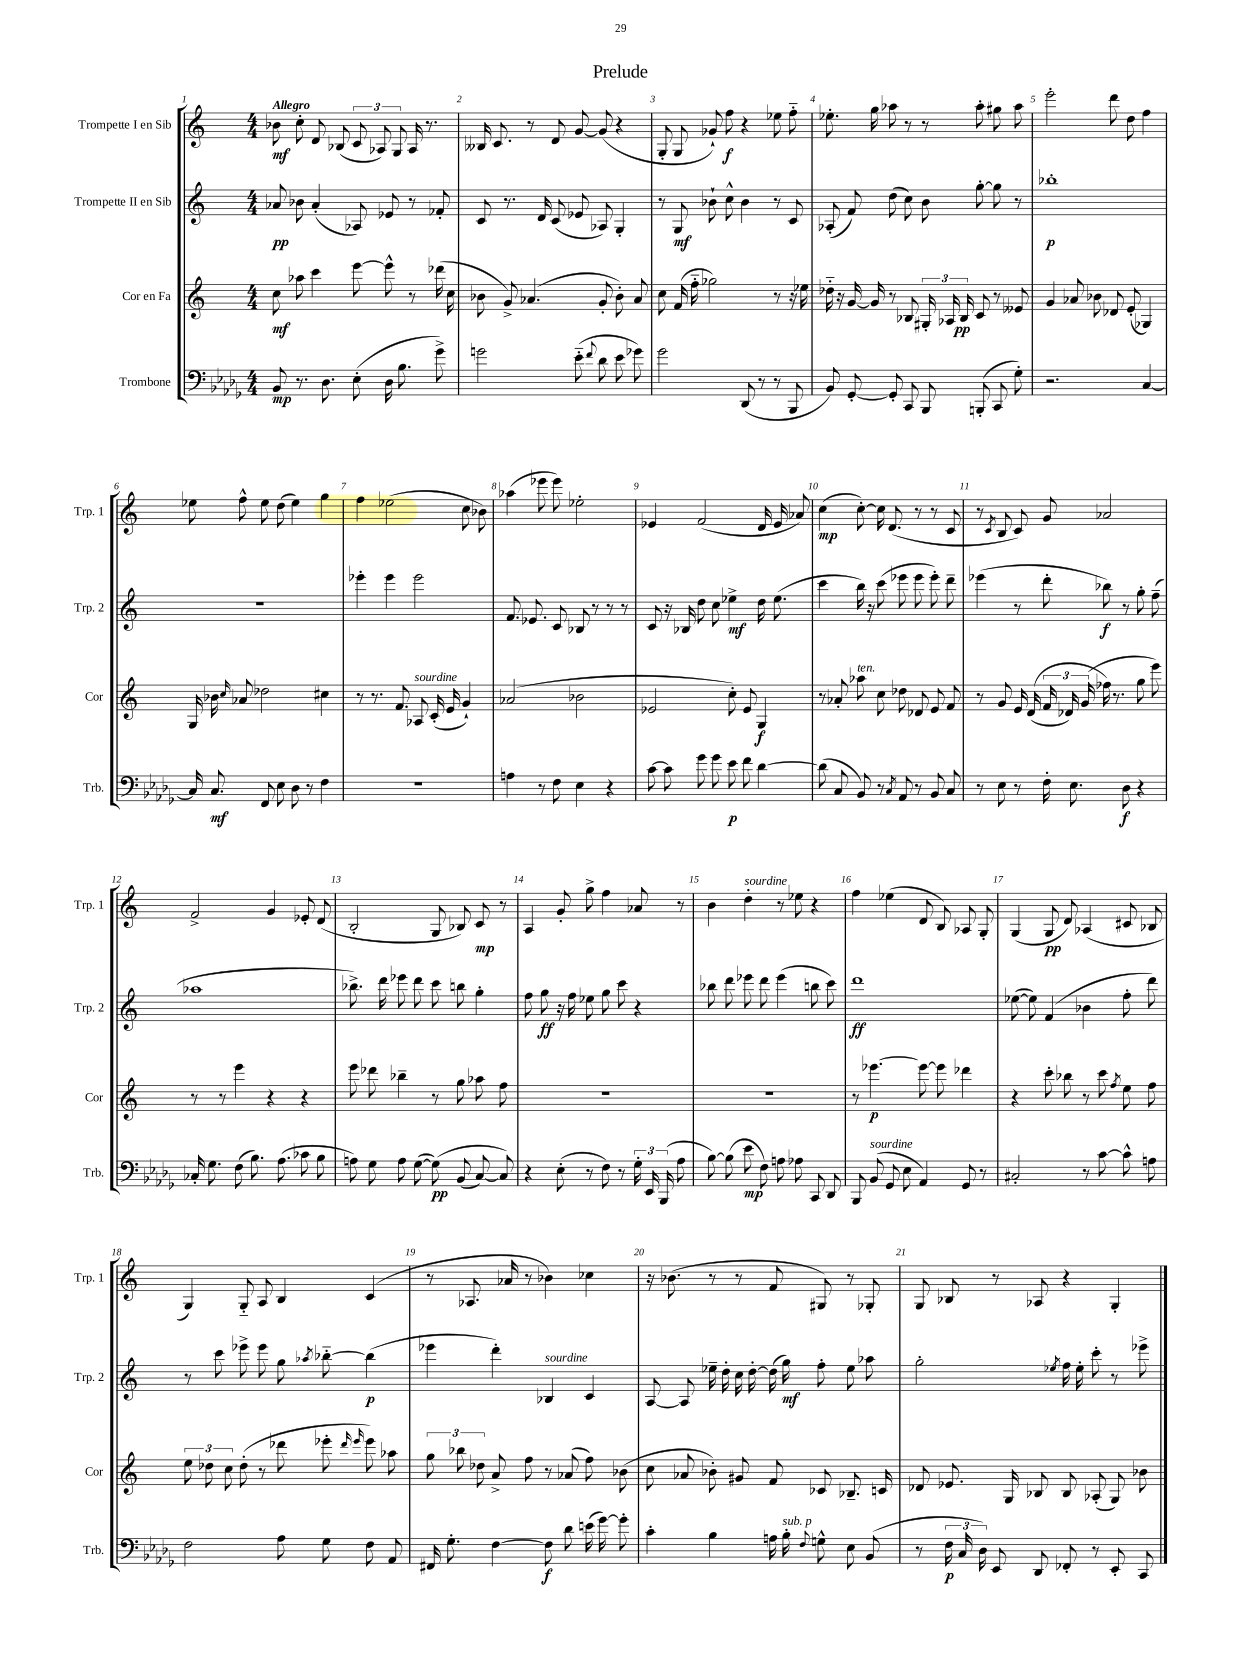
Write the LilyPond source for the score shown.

\header { title = "Prelude" }
<<
\new StaffGroup <<
\new Staff = "s0" \with { instrumentName = "Trompette I en Sib" shortInstrumentName = "Trp. 1" } {
    \clef treble \key c \major \numericTimeSignature \time 4/4 \tempo "Allegro"
    \autoBeamOff bes'8\mf c''8-. d'8 bes8( \tuplet 3/2 { c'8 aes8) g8 } aes16 r8. |
    beses16 c'8. r8 d'8 g'8~ g'8( r4 |
    g8-. g8 ges'8-!) f''8\f r4 ees''8 f''8-_ |
    ees''8.-. g''16 aes''8 r8 r8 aes''8-. gis''8 aes''8 |
    e'''2-. d'''8 d''8 f''4 |
    ees''8 f''8-^ ees''8 d''8( ees''4) g''4 |
    f''4 ees''2( c''8 bes'8) |
    aes''4( ees'''8 ees'''8) ees''2-. |
    ees'4 f'2( d'16 ees'16 aes'8) |
    c''4\mp( c''8~-.) c''16 d'8.( r8 r8 c'8 |
    r8 \acciaccatura { c'8 } b8 c'8) g'8 aes'2 |
    f'2-> g'4 ees'8-. d'8( |
    b2-. g8 bes8) c'8\mp r8 |
    a4 g'8-. g''8-> f''4 aes'8 r8 |
    b'4 d''4-.^\markup { \italic "sourdine" } r8 ees''8 r4 |
    f''4 ees''4( d'8 b8) aes8 g8-. |
    g4( g8\pp d'8) aes4( cis'8 bes8 |
    g4) g8-_ a8 b4 c'4( |
    r8 aes8. aes'16 r8 bes'4) ces''4 |
    r16 bes'8.( r8 r8 f'8 gis8) r8 ges8-. |
    g8 bes8 r8 aes8 r4 g4-. \bar "|." |
}
\new Staff = "s1" \with { instrumentName = "Trompette II en Sib" shortInstrumentName = "Trp. 2" } {
    \clef treble \key c \major \numericTimeSignature \time 4/4
    \autoBeamOff aes'8\pp bes'8 aes'4-.( aes8) ees'8 r8 fes'8-. |
    c'8 r8. d'16 c'8( ees'8 aes8) g4-. |
    r8 g8\mf bes'8-! c''8-^ bes'4 r8 c'8 |
    aes8-.( f'8) d''8( c''8) b'8 g''8~-. g''8 r8 |
    bes''1-.\p |
    R1 |
    ees'''4-. ees'''4 ees'''2 |
    f'8. ees'8. c'8 bes8 r8 r8 r8 |
    c'8 r16 bes16 d''8 c''8 ees''4->\mf d''16 ees''8.( |
    c'''4 b''16) r16 c'''8( ees'''8 ees'''8 ees'''8-.) d'''8-- |
    ees'''4( r8 d'''8-. bes''8\f) r8 g''8-. f''8--( |
    aes''1 |
    bes''8.->) d'''16 ees'''8 d'''8 c'''8 b''8 g''4-. |
    f''8 g''8\ff r16 f''16 ees''8 g''8 c'''8 r4 |
    bes''8 d'''8 ees'''8 d'''8 ees'''4( b''8 c'''8) |
    d'''1\ff |
    ees''8~( ees''8) f'4( bes'4 f''8-. d'''8) |
    r8 c'''8 ees'''8-> ees'''8 g''8 \acciaccatura { aes''8 } bes''8~-_ bes''4\p( |
    ees'''4 d'''4-.) bes4^\markup { \italic "sourdine" } c'4 |
    a8~ a8 ees''16-- d''16-. c''16 d''16~-. d''16( g''16\mf) f''8-. ees''8 aes''8 |
    g''2-. \acciaccatura { ees''8 } f''16 ees''16-. c'''8-. r8 ees'''8-> \bar "|." |
}
\new Staff = "s2" \with { instrumentName = "Cor en Fa" shortInstrumentName = "Cor" } {
    \clef treble \key c \major \numericTimeSignature \time 4/4
    \autoBeamOff c''8\mf aes''8 c'''4 e'''8~ e'''8-^ r8 des'''16( c''16 |
    bes'8 g'8->) aes'4.( g'8-. bes'8-.) aes'8 |
    c''8 f'16( f''16-_ ges''2) r8 r16 ees''16 |
    des''16-_ r16 g'16~ g'16 r8 bes8 \tuplet 3/2 { gis16-. aes16 bes16\pp } c'8 r8 eeses'8 |
    g'4 aes'8 bes'8 des'8 e'8-.( ges4) |
    g16 bes'16 \grace { c''16 } aes'8 des''2 cis''4 |
    r8 r8. f'8. aes8^\markup { \italic "sourdine" } c'16-.( e'16 g'4-!) |
    aes'2( bes'2 |
    ees'2 c''8-.) ees'8 g4\f |
    r8 aes'8-. aes''8^\markup { \italic "ten." } c''8 des''8 des'8 e'8 f'8 |
    r8 g'8 e'16 d'16(\( \tuplet 3/2 { f'16 des'16) g'16( } fes''16\) r8. g''8 e'''8) |
    r8 r8 e'''4 r4 r4 |
    e'''8 des'''8 bes''4-- r8 g''8 aes''8 f''8 |
    R1 |
    R1 |
    r8 ees'''4.~\p ees'''8~ ees'''8 des'''4 |
    r4 c'''8-. bes''8 r8 c'''8 \acciaccatura { f''8 } e''8 f''8 |
    \tuplet 3/2 { e''8 des''8 c''8 } des''8-.( r8 des'''8 ees'''8-. \grace { des'''16 ees'''16 } ees'''8) aes''8 |
    \tuplet 3/2 { g''8 bes''8 des''8 } a'8-> f''8 r8 aes'8( f''8) bes'8( |
    c''8 aes'8 bes'8-.) gis'8 f'8 ces'8 bes8.-- c'16 |
    des'8 ees'8. g16 bes8 bes8 aes8-.( g8) bes'8 \bar "|." |
}
\new Staff = "s3" \with { instrumentName = "Trombone" shortInstrumentName = "Trb." } {
    \clef bass \key des \major \numericTimeSignature \time 4/4
    \autoBeamOff bes,8\mp r8. des8. ees8-.( des16 bes8. ges'8->) |
    g'2 ees'8-_( \appoggiatura { f'8 } des'8 ees'8 ges'8) |
    ges'2 des,8( r8 r8 bes,,8 |
    bes,8) ges,8~-. ges,8-. c,8 bes,,8 b,,8-.( c,8 ges8-.) |
    r2. c4~ |
    c16 c8.\mf f,8 ees8 des8 r8 f4 |
    R1 |
    a4 r8 f8 ees4 r4 |
    c'8~ c'8 ges'8 ges'8 ees'8\p f'8 des'4~ |
    des'8( c8 bes,8) r8 \acciaccatura { c8 } aes,8 r8 bes,8 c8 |
    r8 ees8 r8 f16-. ees8. des8\f r4 |
    ces16-. ges8. f8( bes8.) aes8.( ces'8 bes8 |
    a8) ges8 a8 ges8~( ges8\pp)\( bes,8( c8~) c8\) |
    r4 ees8-.( r8 f8) r8 \tuplet 3/2 { ges16-. ees,16 bes,,16( } aes8 |
    bes8~) bes8( ees'8\mp f8) a8 aes8 c,8 des,8 |
    bes,,8 bes,8^\markup { \italic "sourdine" }( ges,8 ees8 aes,4) ges,8 r8 |
    cis2-. r8 c'8~ c'8-^ a8 |
    f2 aes8 ges8 f8 aes,8 |
    fis,16 ges8.-. f4~ f8\f des'8 e'16( ges'16~) ges'8-. |
    c'4-. bes4 a16 bes16-.^\markup { \italic "sub. p" } \appoggiatura { f8 } g8-^ ees8 bes,8( |
    r8 \tuplet 3/2 { f16\p c16 des16) } ees,8 des,8 fes,8-. r8 ees,8-. c,8 \bar "|." |
}
>>
>>
\layout { \context { \Score \override BarNumber.break-visibility = ##(#f #t #t) barNumberVisibility = #all-bar-numbers-visible } }
